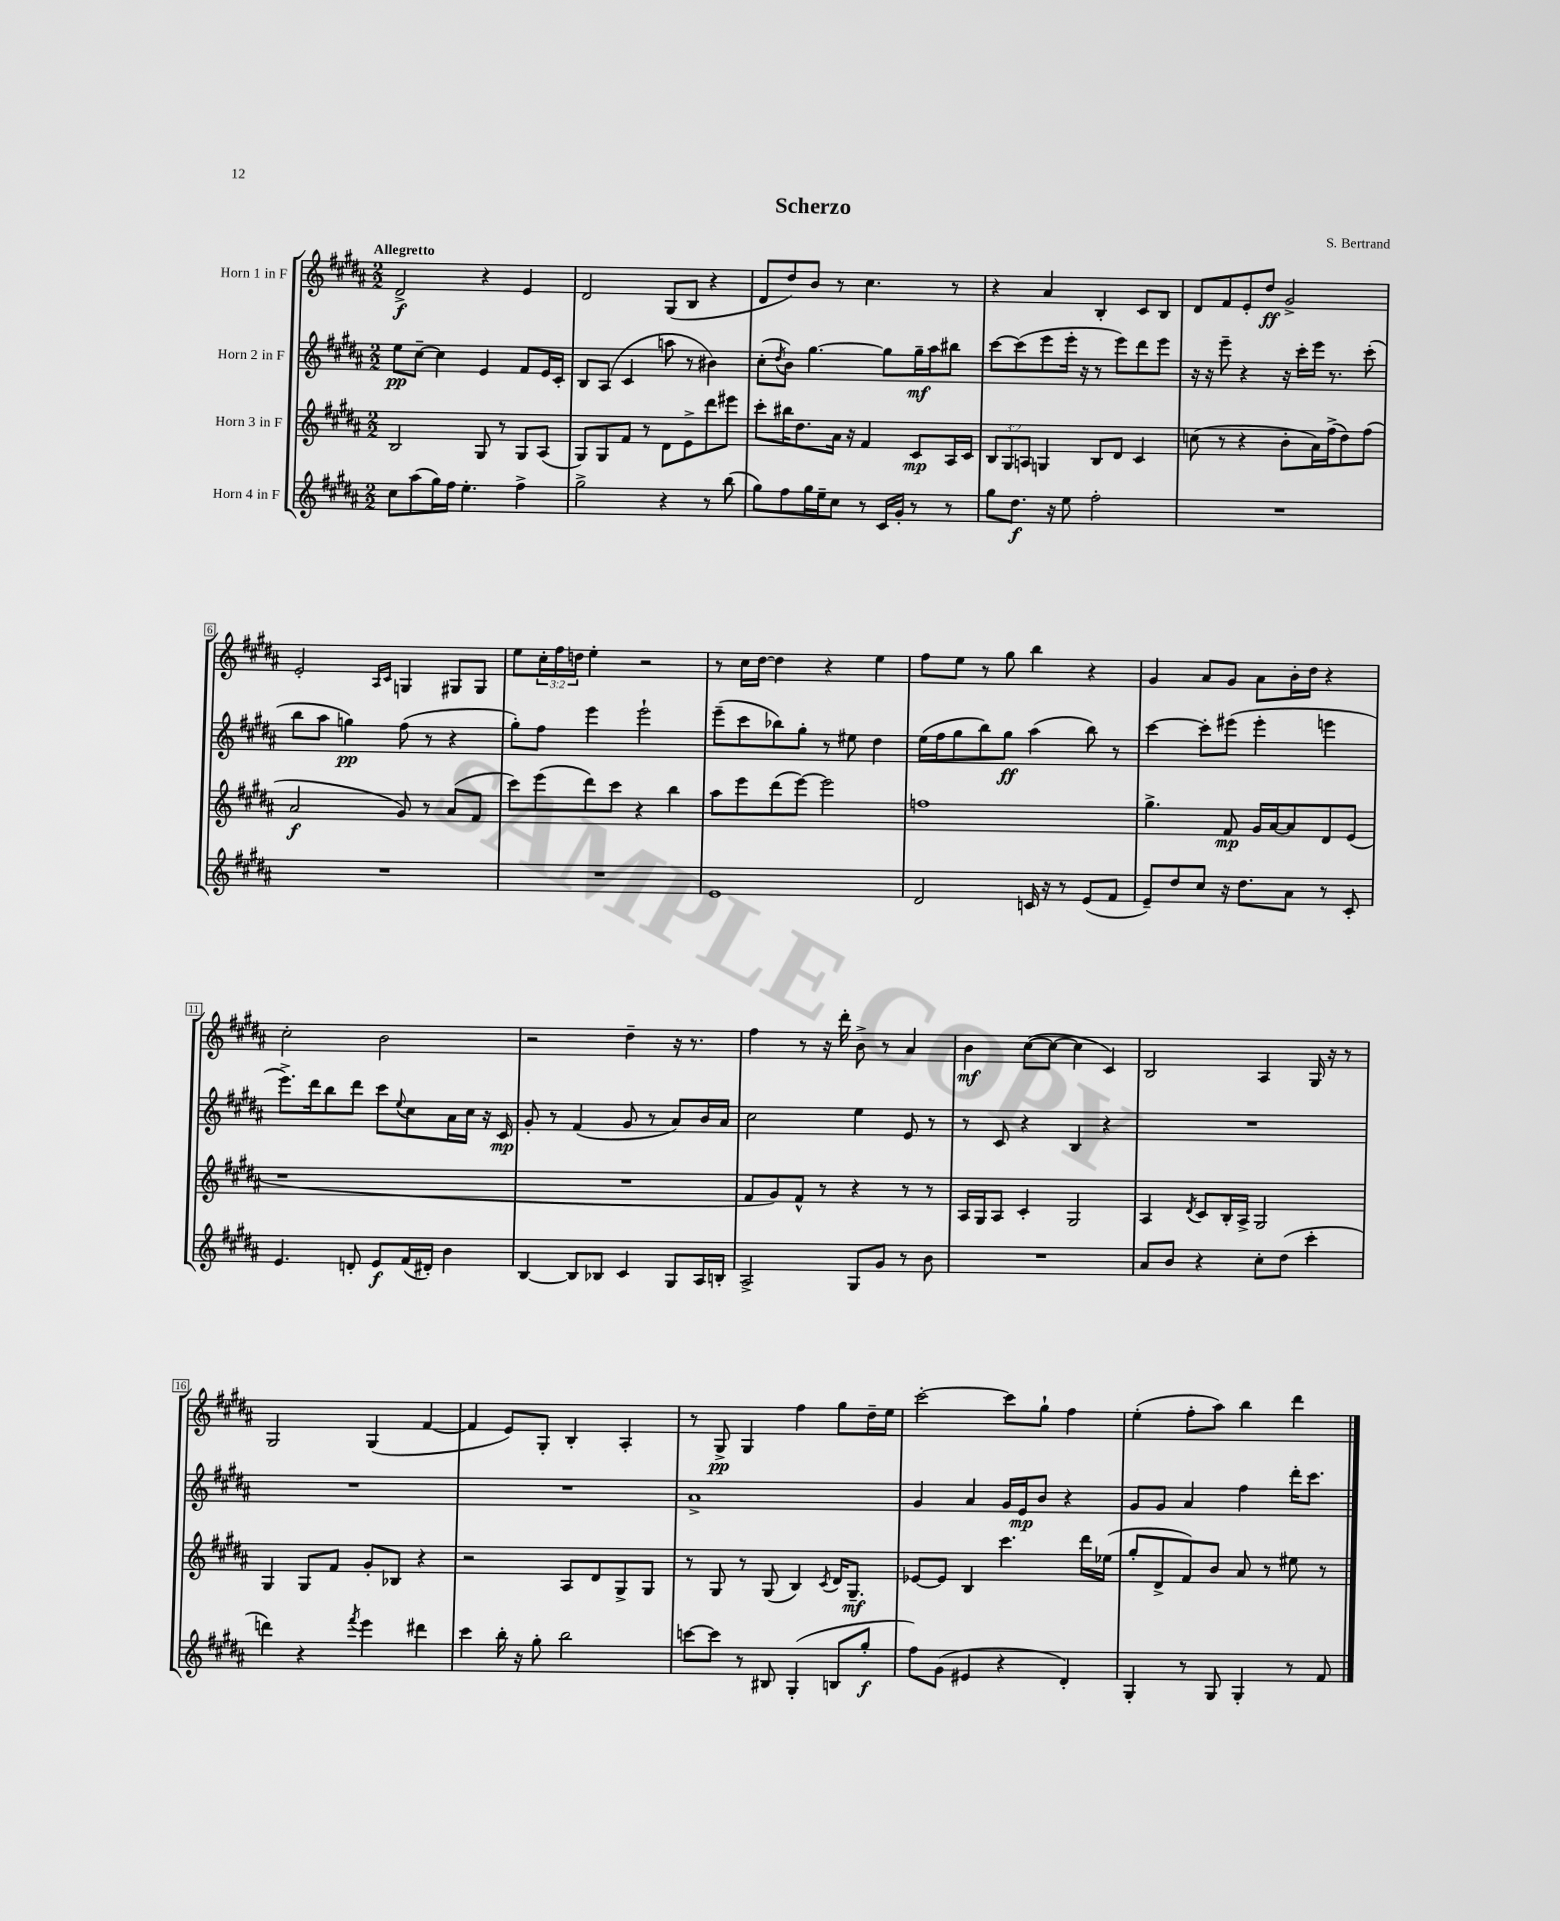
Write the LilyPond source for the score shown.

\header { title = "Scherzo" composer = "S. Bertrand" }
<<
\new StaffGroup <<
\new Staff = "s0" \with { instrumentName = "Horn 1 in F" } {
    \clef treble \key b \major \numericTimeSignature \time 2/2 \override Staff.TupletNumber.text = #tuplet-number::calc-fraction-text \tempo "Allegretto"
    dis'2->\f r4 e'4 |
    dis'2 gis8( b8 r4 |
    dis'8 dis''8) b'8 r8 cis''4. r8 |
    r4 ais'4 b4-. cis'8 b8 |
    dis'8 fis'8 e'8-. dis''8\ff gis'2-> |
    e'2-. \grace { ais16 cis'16 } g4 gis8 gis8 |
    e''8 \tuplet 3/2 { cis''16-. fis''16 d''16 } e''4-. r2 |
    r8 cis''16 dis''16~ dis''4 r4 e''4 |
    fis''8 e''8 r8 gis''8 b''4 r4 |
    gis'4 ais'8 gis'8 ais'8 b'16-. dis''16 r4 |
    cis''2-. b'2 |
    r2 dis''4-- r16 r8. |
    fis''4 r8 r16 dis'''16-. b'8-> r8 ais'4 |
    b'4\mf cis''8~( cis''8~ cis''4 cis'4) |
    b2 ais4 gis16 r16 r8 |
    gis2 gis4( fis'4~ |
    fis'4 e'8) gis8-. b4-. ais4-. |
    r8 gis8->\pp gis4 fis''4 gis''8 dis''16-- e''16 |
    cis'''2~-. cis'''8 gis''8-! fis''4 |
    e''4-.( fis''8-. ais''8) b''4 dis'''4 \bar "|." |
}
\new Staff = "s1" \with { instrumentName = "Horn 2 in F" } {
    \clef treble \key b \major \numericTimeSignature \time 2/2
    e''8\pp cis''8~-- cis''4 e'4 fis'8 e'16 cis'16-. |
    b8 ais8( cis'4 a''8 r8 bis'4) |
    cis''8-.( \acciaccatura { dis''8 } b'8) gis''4.~ gis''8 gis''16--\mf ais''16 bis''8 |
    cis'''8~ cis'''8( e'''8 e'''16-. r16 r8 e'''8) dis'''8 e'''8 |
    r16 r16 e'''8-- r4 r16 cis'''16-. e'''16 r8. cis'''8-.( |
    b''8 ais''8 g''4\pp) fis''8( r8 r4 |
    gis''8-.) fis''8 e'''4 e'''2-! |
    e'''8--( cis'''8 bes''8) gis''8-. r8 eis''8 dis''4 |
    e''16( fis''16 gis''8 b''8) gis''8\ff ais''4( b''8) r8 |
    cis'''4~ cis'''8-. eis'''8( eis'''4-. e'''4 |
    e'''8.->) dis'''16 b''8 dis'''8 cis'''8 \appoggiatura { e''8 } cis''8 ais'16 cis''16 r16 cis'16\mp |
    gis'8-. r8 fis'4( gis'8 r8 ais'8) b'16 ais'16 |
    cis''2 e''4 e'8 r8 |
    r8 cis'8 r4 b4 r4 |
    R1 |
    R1 |
    R1 |
    ais'1-> |
    gis'4 ais'4 gis'16 e'16\mp b'8 r4 |
    gis'8 gis'8 ais'4 fis''4 dis'''16-. cis'''8. \bar "|." |
}
\new Staff = "s2" \with { instrumentName = "Horn 3 in F" } {
    \clef treble \key b \major \numericTimeSignature \time 2/2 \override Staff.TupletNumber.text = #tuplet-number::calc-fraction-text
    b2 gis8 r8 gis8 ais8( |
    gis8) gis8 fis'8 r8 dis'8 e'8-> dis'''8 eis'''8 |
    cis'''8-. bis''16 dis''8. ais'16 r16 fis'4 cis'8\mp ais16 cis'16 |
    \tuplet 3/2 { b8 gis8 a8 } g4 b8 dis'8 cis'4 |
    c''8( r8 r4 b'8-. ais'16) fis''16->( dis''8) fis''8( |
    ais'2\f gis'8) r8 ais'8( fis'8 |
    cis'''8) e'''8( dis'''8) cis'''8 r4 b''4 |
    ais''8 e'''8 dis'''8( e'''8~) e'''2 |
    f''1 |
    gis''4.-> fis'8\mp gis'16 ais'16~ ais'8 dis'8 e'8( |
    r1 |
    R1 |
    fis'8 gis'8) fis'8-^ r8 r4 r8 r8 |
    ais16 gis16 ais8 cis'4-. gis2 |
    ais4 \acciaccatura { dis'8 } cis'8 b16-. ais16-> gis2 |
    gis4 gis8 fis'8 gis'8-. bes8 r4 |
    r2 ais8 dis'8 gis8-> gis8 |
    r8 gis8 r8 gis8( b4) \acciaccatura { cis'8 } dis'16 gis8.--\mf |
    ees'8~ ees'8 b4 cis'''4. dis'''16 ees''16( |
    gis''8-. dis'8-> fis'8) b'8 ais'8 r8 eis''8 r8 \bar "|." |
}
\new Staff = "s3" \with { instrumentName = "Horn 4 in F" } {
    \clef treble \key b \major \numericTimeSignature \time 2/2
    cis''8 ais''8( gis''16) fis''16 e''4.-. fis''4-> |
    gis''2-> r4 r8 b''8( |
    gis''8) fis''8 gis''16 e''16-- cis''8 r8 cis'16 gis'16-. r8 r8 |
    gis''8 dis''8.\f r16 e''8 fis''2-. |
    R1 |
    R1 |
    R1 |
    e'1 |
    dis'2 c'16 r16 r8 e'8( fis'8 |
    e'8--) dis''8 cis''8 r16 dis''8. ais'8 r8 cis'8-. |
    e'4. d'8-. e'8\f fis'16( dis'16-.) b'4 |
    b4~ b8 bes8 cis'4 gis8 ais16 b16-. |
    ais2-> gis8 gis'8 r8 b'8 |
    R1 |
    ais'8 b'8 r4 cis''8-. dis''8( cis'''4-. |
    d'''4) r4 \acciaccatura { fis'''8 } e'''4 dis'''4 |
    cis'''4 b''16-. r16 gis''8-. b''2 |
    c'''8~ c'''8 r8 bis8 gis4-.( b8 gis''8-.\f |
    fis''8) gis'8( eis'4 r4 dis'4-.) |
    gis4-. r8 gis8 gis4-. r8 fis'8 \bar "|." |
}
>>
>>
\layout { \context { \Score \override BarNumber.stencil = #(make-stencil-boxer 0.1 0.3 ly:text-interface::print) } }
